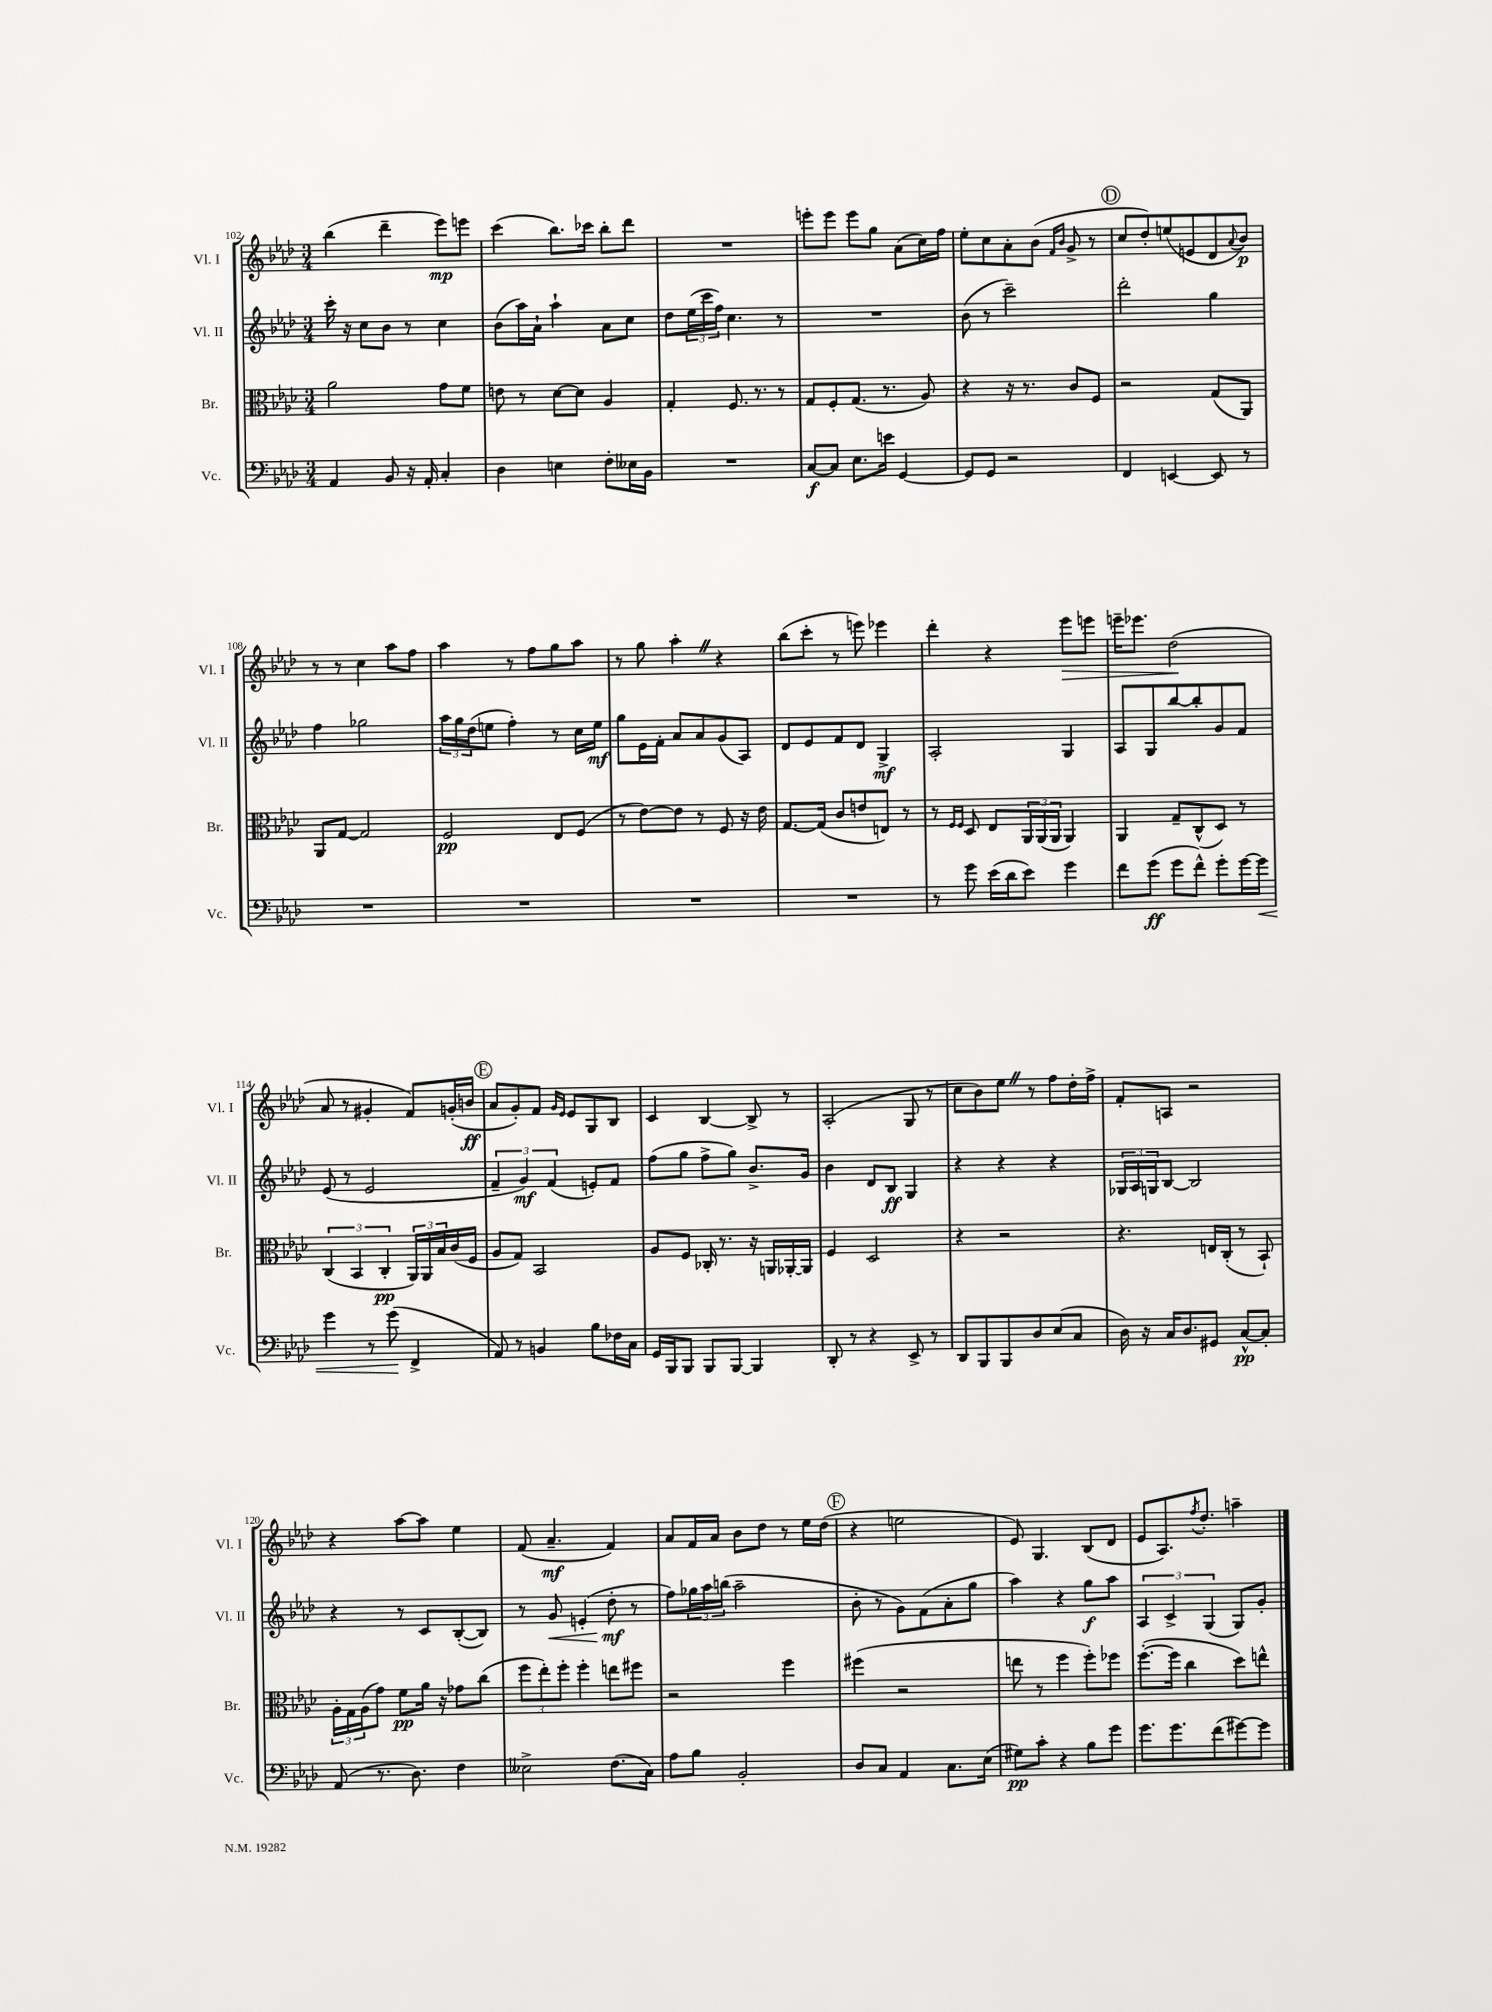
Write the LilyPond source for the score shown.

<<
\new StaffGroup <<
\new Staff = "s0" \with { instrumentName = "Vl. I" shortInstrumentName = "Vl. I" } {
    \clef treble \key aes \major \numericTimeSignature \time 3/4
    bes''4( des'''4-- ees'''8\mp) e'''8 |
    c'''4( bes''8.) ces'''16 bes''8-. des'''8 |
    R2. |
    e'''8-. e'''8 e'''8 g''8 aes'8( c''16) f''16 |
    ees''8-. c''8 aes'8-. bes'8( \grace { f'16 bes'16 } g'8-> r8 |
    \mark \markup { \circle "D" } c''8 des''8-.) e''8( e'8 des'8 \appoggiatura { aes'8 } bes'8\p) |
    r8 r8 c''4 aes''8 f''8 |
    aes''4 r8 f''8 g''8 aes''8 |
    r8 g''8 aes''4-. \once \override BreathingSign.text = \markup { \musicglyph "scripts.caesura.straight" } \breathe r4 |
    bes''8( c'''8-. r8 e'''8) ees'''4 |
    des'''4-. r4 ees'''8\> e'''8 |
    e'''16-- ees'''8. des''2\!( |
    aes'8 r8 gis'4-. f'8) g'16-.( b'16\ff |
    \mark \markup { \circle "E" } aes'8 g'8-.) f'8 \grace { g'16 ees'16 } ees'8 g8 bes8 |
    c'4 bes4~ bes8-> r8 |
    aes2-.( g8 r8 |
    c''8 bes'8) ees''8 \once \override BreathingSign.text = \markup { \musicglyph "scripts.caesura.straight" } \breathe r8 f''8 des''16-. f''16-> |
    f'8-. a8 r2 |
    r4 aes''8~ aes''8 ees''4 |
    f'8( aes'4.--\mf f'4) |
    aes'8 f'16 aes'16 bes'8 des''8 r8 ees''16 des''16( |
    \mark \markup { \circle "F" } r4 e''2 |
    ees'8) g4. bes8( des'8 |
    ees'8 aes8.) \acciaccatura { f''8 } des''8.-. a''4-- \bar "|." |
}
\new Staff = "s1" \with { instrumentName = "Vl. II" shortInstrumentName = "Vl. II" } {
    \clef treble \key aes \major \numericTimeSignature \time 3/4
    c'''16-. r16 c''8 bes'8 r8 c''4 |
    bes'8( aes''16) aes'16-! aes''4-! aes'8 c''8 |
    des''8 \tuplet 3/2 { ees''16( c'''16 f''16) } c''4. r8 |
    R2. |
    bes'8( r8 c'''2--) |
    \mark \markup { \circle "D" } des'''2-. g''4 |
    f''4 ges''2 |
    \tuplet 3/2 { aes''16 g''16 des''16( } e''8 f''4-.) r8 c''16 e''16\mf |
    g''8 ees'16 f'16-. aes'8 aes'8 g'8( aes8) |
    des'8 ees'8 f'8 des'8 g4->\mf |
    aes2-. g4 |
    aes8 g8 bes''8~ bes''8-. g'8 f'8 |
    ees'8( r8 ees'2 |
    \mark \markup { \circle "E" } \tuplet 3/2 { f'4-- g'4\mf) f'4( } e'8-.) f'8 |
    f''8( g''8 f''8-> g''8) bes'8.-> g'16 |
    bes'4 des'8 bes8\ff g4 |
    r4 r4 r4 |
    \tuplet 3/2 { ges16 aes16 g16 } bes8~ bes2 |
    r4 r8 c'8 bes8~-.( bes8) |
    r8 g'8\< e'4-.( des''8-.\mf\! r8 |
    f''8) \tuplet 3/2 { ges''16 aes''16 b''16( } aes''2-- |
    \mark \markup { \circle "F" } bes'8-. r8 g'8) f'8( aes'8-. g''8 |
    aes''4) r4 g''8\f aes''8 |
    \tuplet 3/2 { aes4 c'4-> g4( } g8) g'8-. \bar "|." |
}
\new Staff = "s2" \with { instrumentName = "Br." shortInstrumentName = "Br." } {
    \clef alto \key aes \major \numericTimeSignature \time 3/4
    aes'2 g'8 f'8 |
    e'8 r8 des'8~ des'8 aes4 |
    g4-. f8. r8. r8 |
    g8 f8-. g8.( r8. aes8) |
    r4 r16 r8. c'8 f8 |
    \mark \markup { \circle "D" } r2 g8( aes,8) |
    aes,8 g8~ g2 |
    f2\pp ees8 f8( |
    r8 ees'8~) ees'8 r8 f8 r16 ees'16 |
    g8.~ g16( c'8 e'8 e8) r8 |
    r8 \grace { f16 f16 } des8 ees8 \tuplet 3/2 { aes,16 aes,16( aes,16 } aes,4) |
    aes,4 g8-- c8-^( des8) r8 |
    \tuplet 3/2 { c4( bes,4 c4-.\pp } \tuplet 3/2 { aes,16) aes,16 bes16 } c'16( f16 |
    \mark \markup { \circle "E" } aes8 g8) bes,2 |
    aes8 f8 ces16-. r8. r16 a,16 aes,16~-. aes,16 |
    f4 des2 |
    r4 r2 |
    r4. e16 c16-.( r8 bes,8-!) |
    \tuplet 3/2 { aes16-. g16 aes16( } g'8) f'8\pp aes'16 r16 ges'8 c''8( |
    \tuplet 3/2 { f''8 ees''8-.) f''8-. } f''4-. e''8 fis''8 |
    r2 f''4 |
    \mark \markup { \circle "F" } fis''4( r2 |
    e''8 r8 f''4 f''8-.) fes''8 |
    f''8.~-.( f''16 c''4 des''8) e''8-^ \bar "|." |
}
\new Staff = "s3" \with { instrumentName = "Vc." shortInstrumentName = "Vc." } {
    \clef bass \key aes \major \numericTimeSignature \time 3/4
    aes,4 bes,8 r16 aes,16-. c4-. |
    des4 e4 f8-. eeses16 bes,16 |
    R2. |
    c8~\f c8 ees8. e'16 g,4~ |
    g,8 g,8 r2 |
    \mark \markup { \circle "D" } f,4 e,4~ e,8 r8 |
    R2. |
    R2. |
    R2. |
    R2. |
    r8 g'8 ees'16( des'16 ees'8) g'4 |
    f'8 g'8\ff( g'8 f'8-^) g'8-. g'16~ g'16\< |
    g'4 r8 g'8\!( f,4-> |
    \mark \markup { \circle "E" } aes,8) r8 b,4 bes8 fes16 c16 |
    g,16 bes,,16 bes,,8 bes,,8 bes,,8~ bes,,4 |
    des,8-. r8 r4 ees,8-> r8 |
    des,8 bes,,8 bes,,8 des8 ees8( c8 |
    des16) r16 c16 des8. gis,8 c8~-^\pp c8-. |
    aes,8( r8. des8.) f4 |
    eeses2-> f8.( c16) |
    aes8 bes8 bes,2-. |
    \mark \markup { \circle "F" } des8 c8 aes,4 c8. ees16( |
    gis8\pp) c'8-. r4 bes8 g'8 |
    g'8. g'8. f'8( gis'8~) gis'8 \bar "|." |
}
>>
>>
\layout { \context { \Score currentBarNumber = #102 } }
